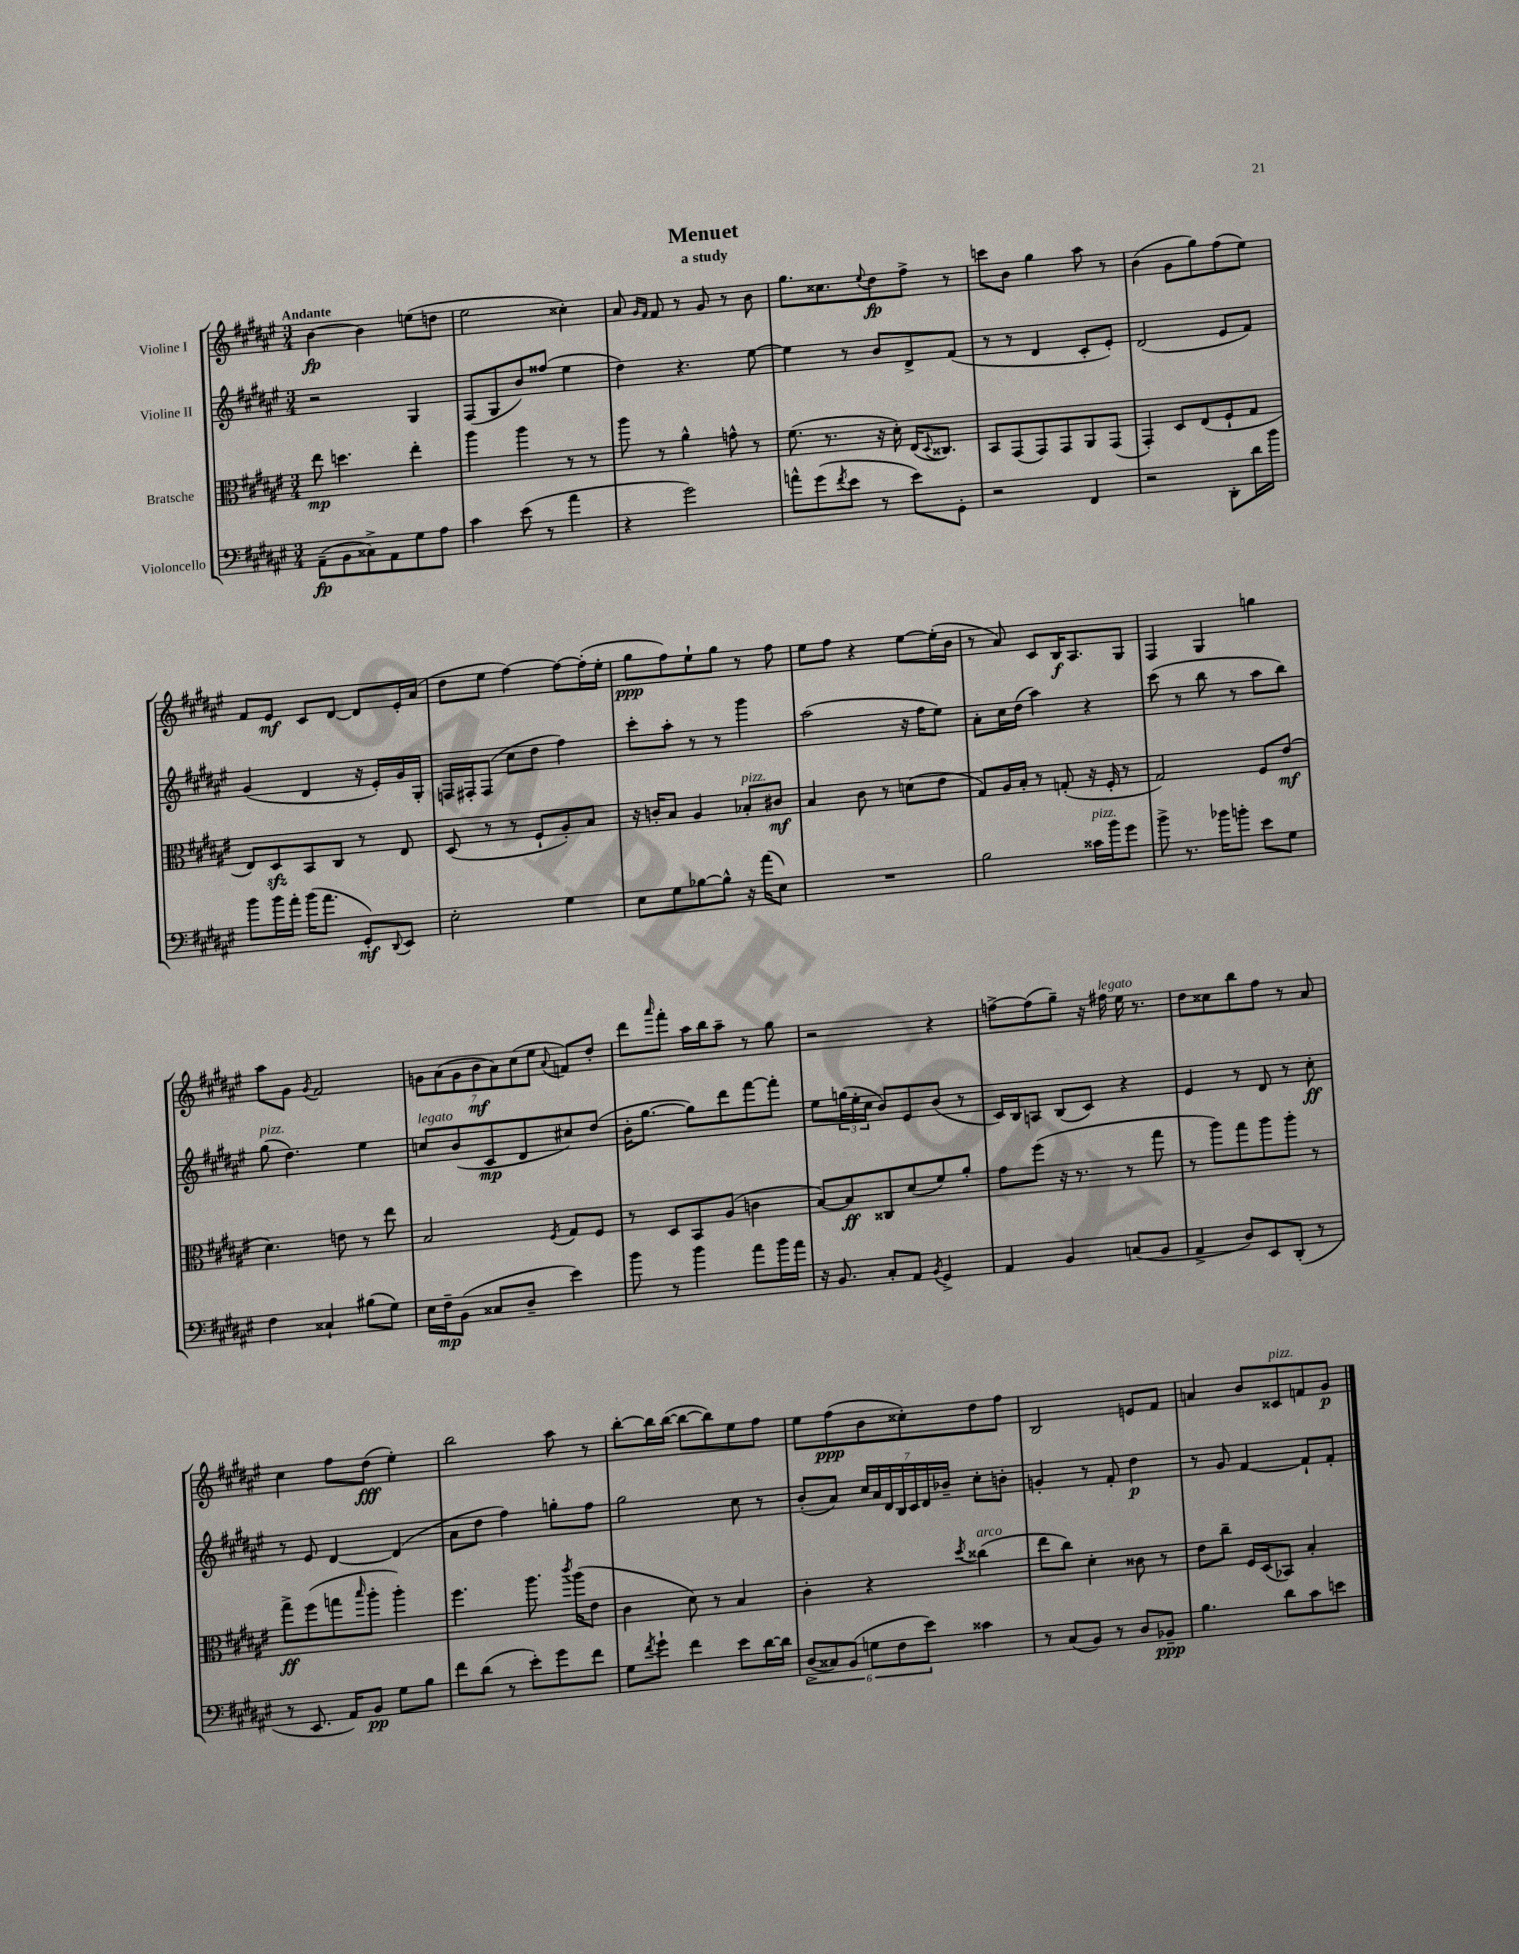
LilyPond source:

\header { title = "Menuet" subtitle = "a study" }
<<
\new StaffGroup <<
\new Staff = "s0" \with { instrumentName = "Violine I" } {
    \clef treble \key fis \major \numericTimeSignature \time 3/4 \tempo "Andante"
    b'4~\fp b'4 e''8( d''8 |
    eis''2 cisis''4-.) |
    ais'8 \grace { gis'16 fis'16 } fis'8 r8 gis'8 r8 b'8 |
    gis''8. cisis''8. \appoggiatura { eis''8 } dis''8\fp fis''8-> r8 |
    c'''8 b'8 gis''4 ais''8 r8 |
    b'4( gis'8 gis''8) fis''8( eis''8) |
    fis'8 eis'8\mf cis'8 dis'8~ dis'8 eis'16-. ais'16( |
    dis''8 eis''8 fis''4~) fis''8~ fis''16-.( eis''16-. |
    gis''8\ppp fis''8) eis''8-! gis''8 r8 fis''8 |
    eis''8 fis''8 r4 eis''8~ eis''16-.( b'16 |
    r8 ais'8) cis'8 b16\f ais8. gis8 |
    fis4 gis4 g''4 |
    ais''8 gis'8 \acciaccatura { gis'8 } fis'2 |
    \tuplet 7/4 { g'8 ais'8( g'8 b'8\mf ais'8) cis''8( eis''8 } \appoggiatura { ais'8 } f'8) dis''8-. |
    dis'''8 \grace { ais'''16 } fis'''8-. ais''16 b''16 ais''8-- r8 gis''8 |
    r2 r4 |
    f''8~-> f''8( gis''8--) r16 fis''16^\markup { \italic "legato" } eis''16 r8. |
    dis''8 cisis''8 b''8 fis''8 r8 ais'8 |
    cis''4 fis''8 dis''8\fff( eis''4-.) |
    b''2 ais''8 r8 |
    b''8~-. b''16 b''16~( b''8~ b''8) eis''8 fis''8 |
    eis''8 fis''8\ppp( b'8 cisis''8-.) dis''8 fis''8 |
    b2 e'8 fis'8 |
    a'4 b'8 cisis'8^\markup { \italic "pizz." } f'8 gis'8\p \bar "|." |
}
\new Staff = "s1" \with { instrumentName = "Violine II" } {
    \clef treble \key fis \major \numericTimeSignature \time 3/4
    r2 gis4 |
    fis8( gis8 b'8) fisis''8( eis''4 |
    dis''4) r4. eis''8~ |
    eis''4 r8 b'8 dis'8-> fis'8( |
    r8 r8 dis'4 cis'8-. eis'8-.) |
    dis'2( eis'8 fis'8) |
    gis'4( dis'4 r16 eis'16-.) gis'16 gis16-. |
    f16 fis16-. fis8( cis''8 dis''8 fis''4) |
    cis'''8-. ais''8-. r8 r8 gis'''4 |
    ais''2( r16 fis''16 eis''8) |
    ais'8-. cis''16 dis''16( ais''4) r4 |
    cis'''8( r8 b''8 r8 ais''8 b''8) |
    gis''8^\markup { \italic "pizz." }( dis''4.) eis''4 |
    c''8^\markup { \italic "legato" } b'8( cis'8\mp dis'8 cis''8) dis''8( |
    b'16-. gis''8.~ gis''8) dis'''8 fis'''8~ fis'''8-. |
    eis''8 \tuplet 3/2 { g''16( eis''16-. cis''16 } b'8) eis'8 b'8( r8 |
    cis'16) b16 a8 b8( cis'8) r4 |
    eis'4 r8 dis'8 r8 cis''8-.\ff |
    r8 eis'8 dis'4~ dis'4( |
    ais'8 dis''8 fis''4) g''8-. fis''8 |
    gis''2 cis''8 r8 |
    b'8-.( ais'8) \tuplet 7/4 { cis''16 ais'16 dis'16 b16 cis'16 dis'16 bes'16-- } cis''8-. b'8-. |
    g'4-. r8 fis'8-. dis''4\p |
    r8 gis'8 fis'4~ fis'8-! fis'8-. \bar "|." |
}
\new Staff = "s2" \with { instrumentName = "Bratsche" } {
    \clef alto \key fis \major \numericTimeSignature \time 3/4
    eis''8\mp d''4. eis''4-. |
    ais''4 ais''4 r8 r8 |
    ais''8 r8 ais'4-^ g'8-^ r8 |
    fis'8.( r8. r16 dis'16-.) eis16( \appoggiatura { dis8 } cisis8.) |
    b,8 gis,8( gis,8) gis,8 ais,8 gis,8( |
    gis,4-.) dis8 eis8( fis8-! gis8 |
    eis8) dis8\sfz b,8 cis8 r8 eis8 |
    dis8( r8 r8 fis8-! ais8-.) b8 |
    r16 c'16-. b8 ais4 bes8-.^\markup { \italic "pizz." } cis'8\mf |
    b4 cis'8 r8 d'8( eis'8 |
    gis8) ais16 b16-. r8 g8-.( r16 fis16-. r8 |
    gis2) fis8 eis'8\mf( |
    dis'4.) e'8 r8 eis''8 |
    b2 \acciaccatura { fis8 } gis8 fis8 |
    r8 dis8 b,8 ais8( c'4 |
    b8~) b8\ff cisis8 dis'8( fis'8) ais'8-. |
    gis'8 fis''8( r16 r8. r8 gis''8 |
    r8 ais''8) gis''8 ais''8 ais''8-. r8 |
    gis''8->\ff fis''8( g''8 \grace { b''16 } ais''8-. ais''4-.) |
    fis''4. ais''8. \acciaccatura { cis'''8 } ais''16( eis'8 |
    cis'4 dis'8) r8 b4 |
    cis'4-. r4 \acciaccatura { dis''8 } cisis''4^\markup { \italic "arco" }( |
    eis''8 cis''8) dis'4-. cisis'8 r8 |
    eis'8 cis''8-- fis16 dis16( bes,8) b4-. \bar "|." |
}
\new Staff = "s3" \with { instrumentName = "Violoncello" } {
    \clef bass \key fis \major \numericTimeSignature \time 3/4
    ais,8--\fp( b,8 cisis8->) ais,8 gis8 ais8 |
    cis'4 eis'8( r8 ais'4 |
    r4 gis'2) |
    a'8-^ gis'8( \acciaccatura { fis'8 } eis'8 r8 eis'8) gis,8-. |
    r2 fis,4 |
    r2 dis,8-. dis'16 b'16 |
    b'8 b'16 ais'16-. b'16( ais'8. gis,8-.\mf) \appoggiatura { dis,8 } eis,8 |
    eis2-. gis4 |
    eis8 gis8 bes8~ bes8-^ r16 ais'16( eis8) |
    R2. |
    b2 cisis'16^\markup { \italic "pizz." } b'16 gis'8 |
    b'8-> r8. bes'16 b'8-. eis'8 gis8 |
    fis4 cisis4-! bis8( gis8) |
    eis16 fis16--\mp b,8( cisis8 dis8-- eis'4) |
    b'8 r8 b'4 ais'8 b'16 ais'16 |
    r16 b,8. cis8-. ais,8 \acciaccatura { b,8 } gis,4-> |
    ais,4 b,4 c8( b,8 |
    ais,4-> dis8) eis,8 dis,8-.( r8 |
    r8 eis,8. ais,16) b,8\pp gis8 b8 |
    fis'8 dis'8( r8 eis'8-.) gis'8 fis'8 |
    gis8 \acciaccatura { fis'8 } gis'8-! fis'4 eis'8 dis'16~ dis'16 |
    \tuplet 6/4 { dis8->( cisis8) b,8( g8 fis8 eis'8) } cisis'4 |
    r8 cis8( b,8) r8 dis8 bes,8--\ppp |
    b4. dis'8 cis'8 e'8 \bar "|." |
}
>>
>>
\layout { \context { \Score \remove "Bar_number_engraver" } }
